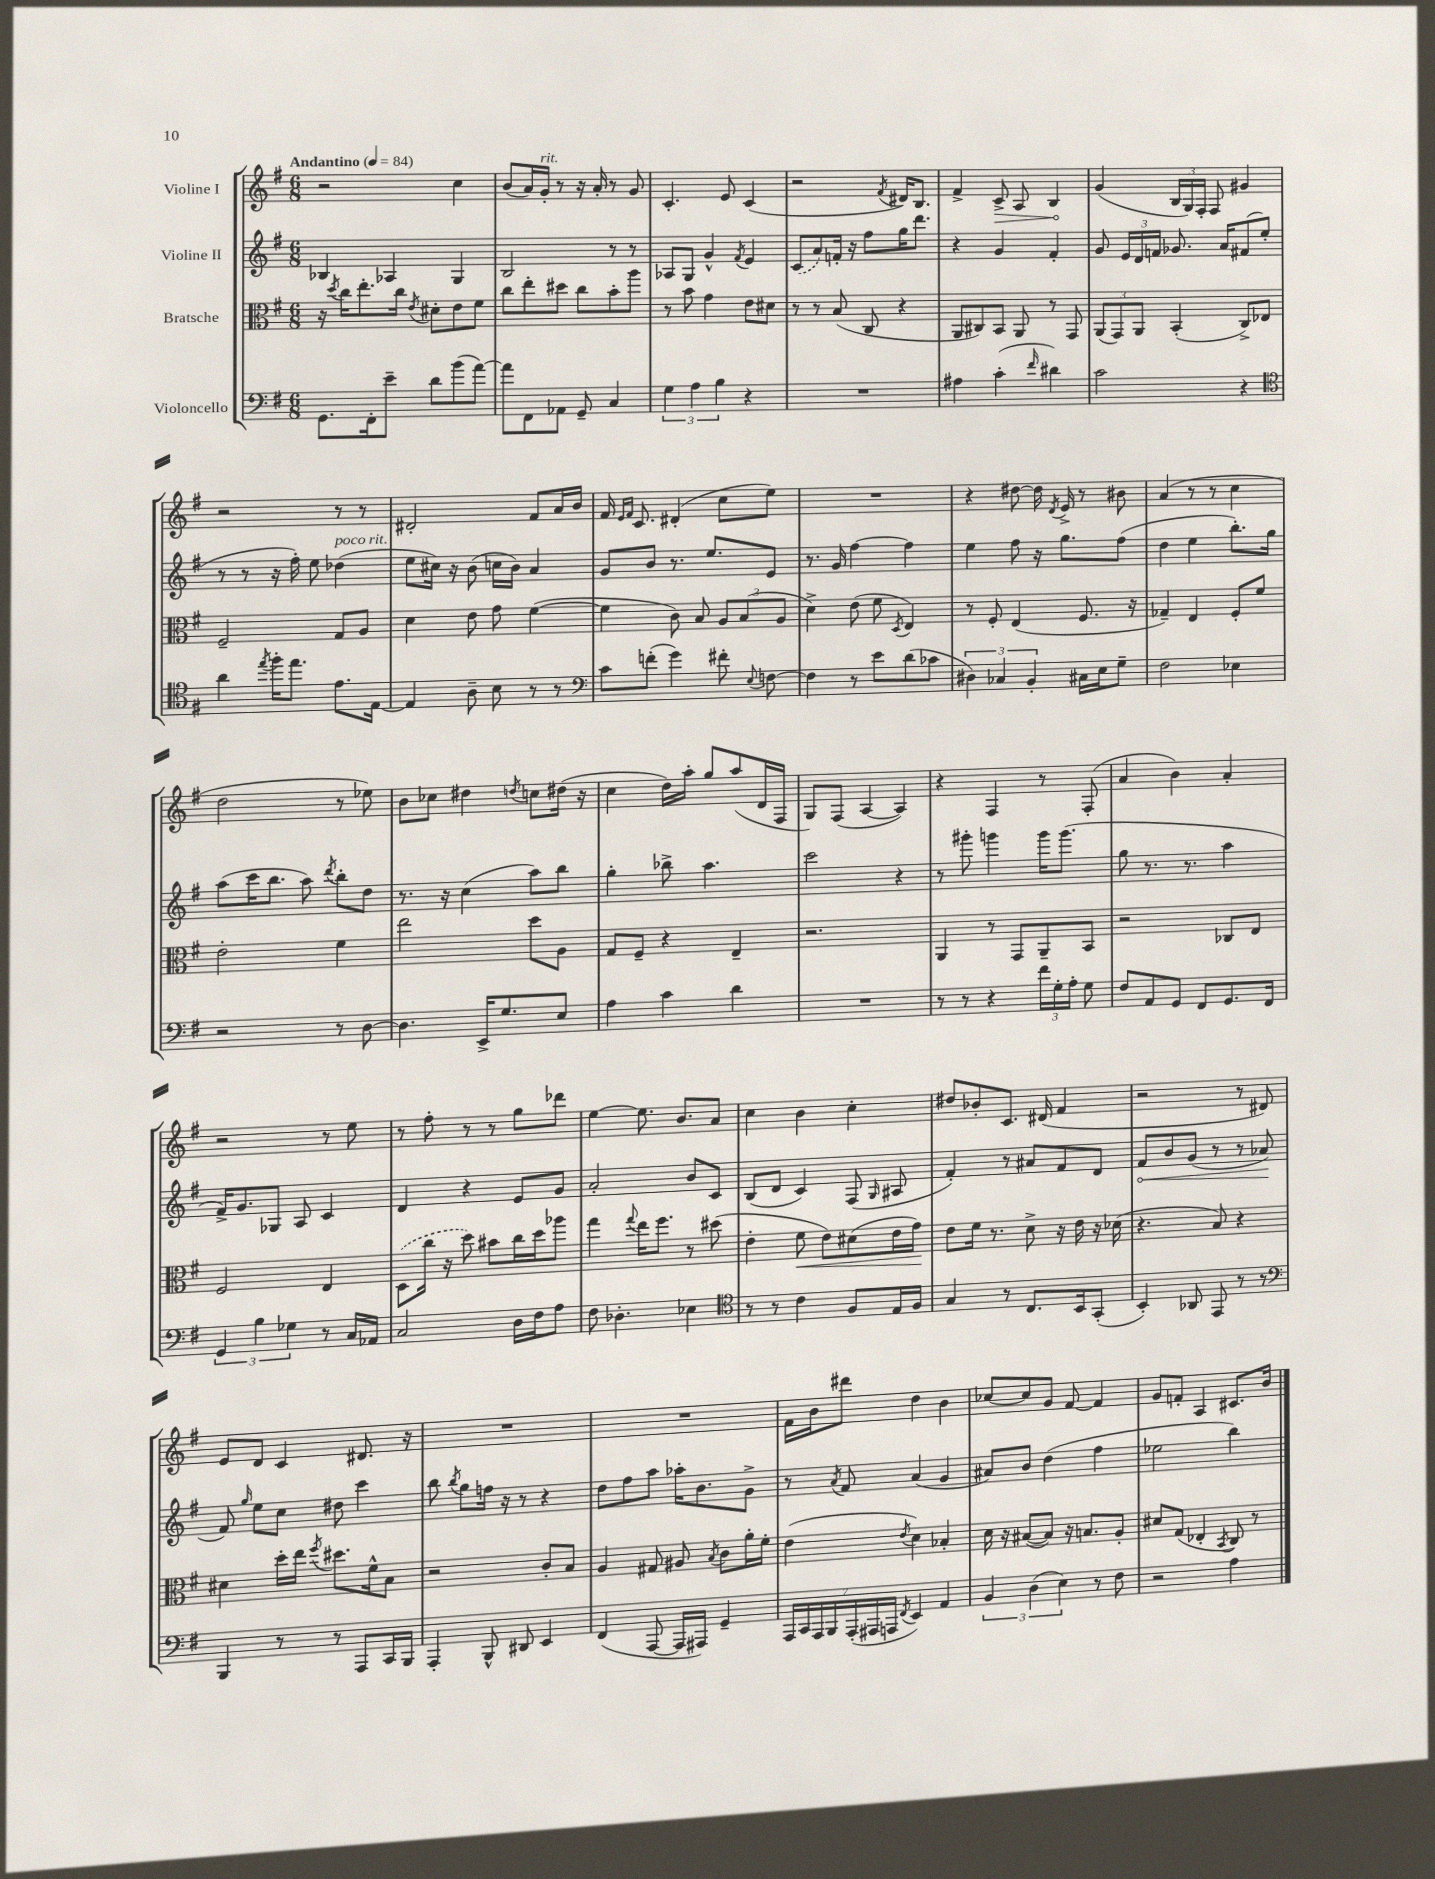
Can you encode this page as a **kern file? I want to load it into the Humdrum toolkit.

**kern	**kern	**kern	**kern
*staff4	*staff3	*staff2	*staff1
*clefF4	*clefC3	*clefG2	*clefG2
*k[f#]	*k[f#]	*k[f#]	*k[f#]
*M6/8	*M6/8	*M6/8	*M6/8
*MM84	*MM84	*MM84	*MM84
8.GG	16r	4B-	2r
.	8qdd	.	.
.	16cc	.	.
.	8.ee'	.	.
16FF#'	.	.	.
8e~	.	4A-	.
.	16cc	.	.
.	8qe	.	.
8d	8d#'	.	.
(8b	8e	4G	4cc
[8a)	8f#	.	.
=	=	=	=
8a]	8cc	2B	(8b
8FF#	8ee'	.	16a)
.	.	.	16g'
8AA-	8dd#	.	8r
8GG~	8cc	.	16r
.	.	.	16a'
4C	8b'	8r	8r
.	8aa	8r	8g
=	=	=	=
6G	8r	8A-	4.c'
.	8b	8G	.
6A	.	.	.
.	4g	4g^^	.
6B	.	.	.
.	.	.	8e
.	.	8qf#	.
4r	8e	4e	(4c
.	8d#	.	.
=	=	=	=
2.r	8r	(8c	2r
.	8r	8a)	.
.	(8B	16f'	.
.	.	16r	.
.	8C	8ff#	.
.	.	.	8qf#
.	4r	16gg	16d#)
.	.	8.ddd	8.B
=	=	=	=
4A#	8AA	4r	4f#^
.	8C#)	.	.
(4c'	8BB	4g	8c^
.	8AA	.	8A
16qqf#	.	.	.
4d#)	8r	4f#'	4B
.	8GG	.	.
=	=	=	=
2c	(12AA	8g	(4g
.	12GG)	.	.
.	.	24e	.
.	12AA	24d	.
.	.	24f	.
.	(4BB'	8.g-	24B
.	.	.	24G)
.	.	.	24F#'
.	.	.	8F#
.	.	16a	.
4r	8C^)	(8f#	4g#
.	8E-	8ee'	.
=	=	=	=
*clefC4	*	*	*
4a	2F#~	8r	2r
.	.	8r	.
8qee	.	.	.
16ff#'	.	16r	.
8.ee	.	16ff#')	.
.	.	8ee	.
8.e	8G	(4dd-	8r
.	8A	.	8r
[16E	.	.	.
=	=	=	=
4E]	4d	8ee	2d#'
.	.	16cc#)	.
.	.	16r	.
8A~	8e	(8b	.
8B	8g	16cc	.
.	.	16b)	.
8r	([4f#	4a	8f#
8r	.	.	16a
.	.	.	16b
=	=	=	=
*clefF4	*	*	*
8c	4f#]	8g	16f#
.	.	.	16qqe
.	.	.	16qqf#
.	.	.	8.c
(8f'	.	8b	.
4g)	8c)	8.r	(4d#'
.	8B	.	.
.	.	8.ee	.
8f#'	12A	.	8cc
.	(12B	.	.
8qqE	.	.	.
[8F	.	8e	8ee)
.	12A	.	.
=	=	=	=
4F]	4d^)	8.r	2.r
.	.	16g	.
8r	(8e	[4ff#	.
8e	8f#	.	.
.	8qD	.	.
(8d	4E)	4ff#]	.
8c-	.	.	.
=	=	=	=
6D#)	8r	4ee	4r
.	8F#'	.	.
6C-	.	.	.
.	(4E	8ff#	[8dd#
6BB'	.	.	.
.	.	16r	16dd#]
.	.	.	8qd
.	.	8.gg	16e^
16C#	8.F#	.	8r
16E	.	.	.
8G~	.	(8ff#	8b#
.	16r	.	.
=	=	=	=
2F#	4G-~)	4dd	(4a
.	4E	4ee	8r
.	.	.	8r
4E-	8F#'	8.bb')	4cc
.	8f#	.	.
.	.	16gg	.
=	=	=	=
2r	2e'	(8aa	2dd
.	.	16ccc	.
.	.	8.bb	.
.	.	8aa)	.
.	.	8qddd	.
8r	4f#	8bb'	8r
[8D	.	8dd	8ee-)
=	=	=	=
4.D]	2ee	8.r	8b
.	.	.	8cc-
.	.	16r	.
.	.	(4cc	4dd#
16EE^	.	.	.
8.G	.	.	.
.	.	.	8qdd
.	8dd	8aa)	8cc
8E	8A	8bb	(16dd#
.	.	.	16r
=	=	=	=
4A	8G	4gg'	4cc
.	8F#~	.	.
4c	4r	8bb-^	16dd)
.	.	.	16aa'
.	.	4.aa	8gg
4d	4E~	.	(8aa
.	.	.	16d
.	.	.	16F#
=	=	=	=
2.r	2.r	2ccc	8G)
.	.	.	(8F#
.	.	.	[4A
.	.	4r	4A])
=	=	=	=
8r	4AA	8r	4r
8r	.	8ggg#'	.
4r	8r	4ggg	4F#
.	8GG	.	.
24f#	8AA~	16ggg	8r
24G'	.	.	.
.	.	(8.ggg	.
24A'	.	.	.
8G	8BB	.	(8F#'
=	=	=	=
8F#	2r	8gg	4a
8AA	.	8.r	.
8GG	.	.	4b)
.	.	8.r	.
8FF#	.	.	.
8.GG	8C-	4aa	4a'
.	8E	.	.
16FF#	.	.	.
=	=	=	=
6GG	2F#	16f#^)	2r
.	.	8.g	.
6B	.	.	.
.	.	8G-	.
6G-	.	.	.
.	.	8A	.
8r	4E	4c	8r
16C	.	.	8ee
16AA-	.	.	.
=	=	=	=
2C	(8D	4d	8r
.	16cc	.	8ff#'
.	16r	.	.
.	8dd)	4r	8r
.	8b#	.	8r
16D	16cc	8e	8gg
16F#	16dd	.	.
8A	8aa-	8g	8ddd-
=	=	=	=
8F#	4gg	2a'	[4ee
4.D-'	.	.	.
.	8qqgg	.	.
.	16ee	.	8.ee]
.	8.ff#	.	.
.	.	.	8.b
4E-	8r	8b	.
.	(8dd#	8c	8a
=	=	=	=
*clefC4	*	*	*
8r	4e'	(8B	4cc
8r	.	8d	.
4c	8f#	4c)	4b
.	8e)	.	.
8F#	(8d#	(8F#	4cc'
.	.	16qqG	.
16E	16e	8A#	.
16F#	16g)	.	.
=	=	=	=
4G	8e	4f#')	8dd#
.	16f#	.	8b-'
.	8.r	.	.
8r	.	8r	8.c
8.C	8d^	8a#	.
.	.	.	(16d#
.	16r	8f#	4f#
16BB	16e	.	.
(8GG'	16r	8d	.
.	(16d-	.	.
=	=	=	=
4BB')	4.r	8f#	2r
.	.	8b	.
8AA-	.	(8g	.
8EE	8B)	8r	.
8r	4r	8r	8r
8r	.	8a-	8d#)
=	=	=	=
*clefF4	*	*	*
4BBB	4d#	8f#)	8e
.	.	16qqgg	.
.	.	8ee	8d
8r	16dd'	8cc	4c
.	16ee	.	.
.	8qff#	.	.
8r	8.dd#	8dd#	.
8AAA	.	4ccc	8.d#
.	16f#^^	.	.
16CC	8B	.	.
16BBB	.	.	16r
=	=	=	=
4AAA'	2r	8bb	2.r
.	.	8qbb	.
.	.	8gg	.
8BBB^^	.	16ff	.
.	.	16r	.
8DD#	.	8r	.
4EE	8c'	4r	.
.	8B	.	.
=	=	=	=
(4FF#	4A	8dd	2.r
.	.	8ff#	.
[8AAA	8G#	8aa	.
16AAA]	8A#	16aa-'	.
16AAA#)	.	8.b	.
.	8qB	.	.
4GG~	8c	.	.
.	16a'	8g^	.
.	16f#'	.	.
=	=	=	=
28AAA	(4e	8r	16f#
28CC	.	.	.
.	.	.	16b
28AAA	.	.	.
28BBB	.	.	.
.	.	8qa	.
.	.	8f#	8ddd#
(28AAA'	.	.	.
28AAA#	.	.	.
28AAA	.	.	.
8qFF#	8qe	.	.
4EE)	4d)	(4a	4dd
4AA	4B-'	4g	4b
=	=	=	=
6BB	16d	8a#)	[8cc-
.	16r	.	.
.	([8B#	8b	8cc-]
(6D	.	.	.
.	8B#])	(4dd	8g
6E)	.	.	.
.	16r	.	[8f#
.	8.B	.	.
8r	.	4ff#	4f#]
8F#	8A'	.	.
=	=	=	=
2r	8d#	2ee-	8g
.	(8G	.	8f'
.	4E-'	.	4A
.	8qBB	.	.
4A	8C)	4bb)	8.c#
.	8r	.	.
.	.	.	16b
==	==	==	==
*-	*-	*-	*-
